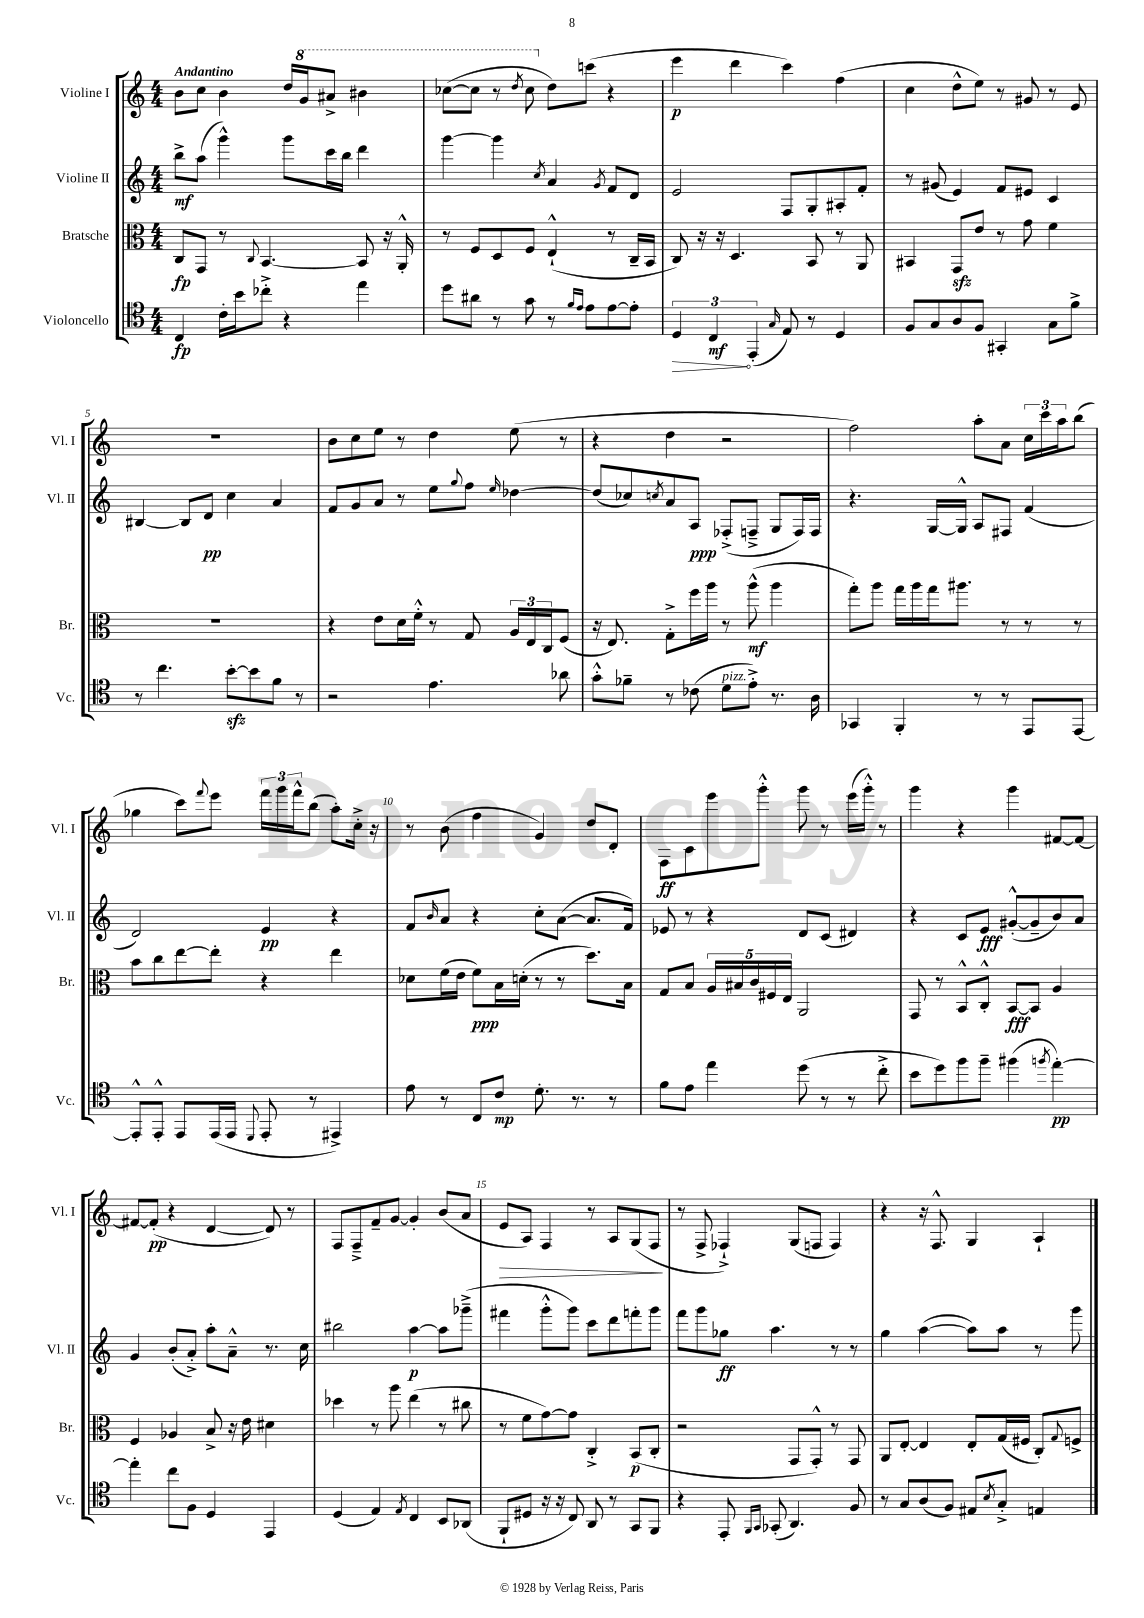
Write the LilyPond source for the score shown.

<<
\new StaffGroup <<
\new Staff = "s0" \with { instrumentName = "Violine I" shortInstrumentName = "Vl. I" } {
    \clef treble \key c \major \numericTimeSignature \time 4/4 \tempo "Andantino"
    b'8 c''8 b'4 d''16 \ottava #1 g''16 ais''8-> bis''4 |
    ces'''8~( ces'''8 r8 \acciaccatura { d'''8 } ces'''8 \ottava #0 d''8) c'''8( r4 |
    e'''4\p d'''4 c'''4) f''4( |
    c''4 d''8-^ e''8) r8 gis'8 r8 e'8 |
    R1 |
    b'8 c''8 e''8 r8 d''4 e''8( r8 |
    r4 d''4 r2 |
    f''2) a''8-. a'8 \tuplet 3/2 { c''16 c'''16 a''16 } b''8( |
    ges''4 c'''8) \appoggiatura { f'''8 } e'''8 \tuplet 3/2 { f'''16 g'''16 f'''16-^ } b''8( a''8-.) c''16-.-> r16 |
    r8 b'8( f''4 g'4) d''8 d'8-. |
    f8\ff c'8 e'''8 g'''8-.-^ g'''8 r8 e'''16( g'''16-.-^) r8 |
    g'''4 r4 g'''4 fis'8~ fis'8~ |
    fis'8~ fis'8-.\pp( r4 d'4~ d'8) r8 |
    f8 f8---> f'8-- g'8~ g'4-. b'8( a'8 |
    e'8\> a8) f4 r8 a8 g8( f8\! |
    r8 f8-> fes4-!->) g8( f8 f4) |
    r4 r16 f8.-^ g4 a4-! \bar "|." |
}
\new Staff = "s1" \with { instrumentName = "Violine II" shortInstrumentName = "Vl. II" } {
    \clef treble \key c \major \numericTimeSignature \time 4/4
    b''8->\mf a''8( g'''4-^) g'''8 c'''16 b''16 d'''4 |
    g'''4~ g'''4 \acciaccatura { c''8 } a'4 \acciaccatura { g'8 } f'8 d'8 |
    e'2 f8 g8-. ais8-. f'8-. |
    r8 gis'8( e'4) f'8 eis'8 c'4 |
    bis4~ bis8 d'8\pp c''4 a'4 |
    f'8 g'8 a'8 r8 e''8 \appoggiatura { g''8 } f''8 \grace { e''16 } des''4~ |
    des''8( ces''8) \acciaccatura { c''8 } a'8 a8\ppp fes8-.->( f8---> g8 f16) f16 |
    r4. g16~ g16-^ a8 fis8 f'4( |
    d'2) e'4\pp r4 |
    f'8 \grace { b'16 } a'8 r4 c''8-. a'8~( a'8. f'16) |
    ees'8 r8 r4 d'8 c'8( dis'4) |
    r4 c'8 e'8\fff gis'8~-.-^( gis'8-- b'8) a'8 |
    g'4 b'8-.( a'8-.->) a''8-. a'8---^ r8. c''16 |
    bis''2 a''4~\p a''8 ges'''8--->( |
    fis'''4 g'''8-.-^ g'''8) c'''8 d'''8 f'''8-. g'''8 |
    f'''8 g'''8 ges''8\ff a''4. r8 r8 |
    g''4 a''4~( a''8) a''8 r8 g'''8 \bar "|." |
}
\new Staff = "s2" \with { instrumentName = "Bratsche" shortInstrumentName = "Br." } {
    \clef alto \key c \major \numericTimeSignature \time 4/4
    c8\fp g,8 r8 \appoggiatura { c8 } b,4.~ b,8 r16 a,16-.-^ |
    r8 f8 d8 f8 e4-!-^( r8 c16-- b,16 |
    c8) r16 r16 d4. b,8 r8 a,8 |
    bis,4 g,8\sfz e'8 r8 g'8 f'4 |
    R1 |
    r4 e'8 d'16 f'16-.-^ r8 g8 \tuplet 3/2 { a16 e16 c16 } f8( |
    r16 e8.) g8-.-> f''16 a''16 r8 a''8-^\mf( a''4 |
    g''8-.) a''8 g''16 a''16 g''16 ais''8. r8 r8 r8 |
    b'8 c''8 e''8~ e''8-. r4 e''4 |
    des'8 f'16( e'16 f'8\ppp) b16 d'16-.( r8 r8 d''8.) b16 |
    g8 b8 \tuplet 5/4 { a16 bis16 c'16 fis16 e16 } a,2 |
    g,8 r8 b,8-^ c8-.-^ b,8~\fff b,8 a4 |
    f4 aes4 b8-> r16 e'16 dis'4 |
    des''4 r8 a''8 e''4( r8 cis''8 |
    r8 f'8 g'8~) g'8 c4-.-> b,8\p( c8-. |
    r2 g,8 g,8-.-^) r8 g,8 |
    a,8 e8~-. e4 e8-. g16( fis16 c8-.) \appoggiatura { g8 } f8-> \bar "|." |
}
\new Staff = "s3" \with { instrumentName = "Violoncello" shortInstrumentName = "Vc." } {
    \clef tenor \key c \major \numericTimeSignature \time 4/4
    c4\fp c'16-. b'16 ces''8-.-> r4 e''4 |
    d''8 ais'8 r8 g'8 r8 \grace { f'16 e'16 } e'8 e'8~ e'8-. |
    \tuplet 3/2 { \once \override Hairpin.circled-tip = ##t d4\> c4\mf\! e,4-.( } \grace { g16 } e8) r8 d4 |
    f8 g8 a8 f8 gis,4-. g8 f'8-> |
    r8 c''4. b'8~-.\sfz b'8 f'8 r8 |
    r2 e'4. aes'8 |
    g'8-.-^ fes'8-- r8 ces'8( d'8^\markup { \italic "pizz." } e'8-.->) r8. a16 |
    ges,4 f,4-. r8 r8 e,8 e,8~ |
    e,8-.-^ e,8-.-^ e,8 e,16( e,16 \appoggiatura { d,8 } e,8-. r8 eis,4->) |
    e'8 r8 c8 c'8\mp d'8.-. r8. r8 |
    f'8 e'8 e''4 d''8( r8 r8 c''8-.-> |
    b'8 d''8) f''8 f''8-- fis''4( \acciaccatura { f''8 } e''4~-.\pp) |
    e''4-. c''8 f8 d4 e,4 |
    d4( e4) \acciaccatura { e8 } c4 b,8 aes,8( |
    f,8-! dis8 r16 r16 c8) a,8 r8 g,8 f,8 |
    r4 e,8-. \grace { f,16 g,16 } ges,8-.( a,4.) f8 |
    r8 g8 a8( f8) eis8 \acciaccatura { b8 } g8-.-> e4 \bar "|." |
}
>>
>>
\layout { \context { \Score \override BarNumber.break-visibility = ##(#f #t #t) barNumberVisibility = #(every-nth-bar-number-visible 5) } }
